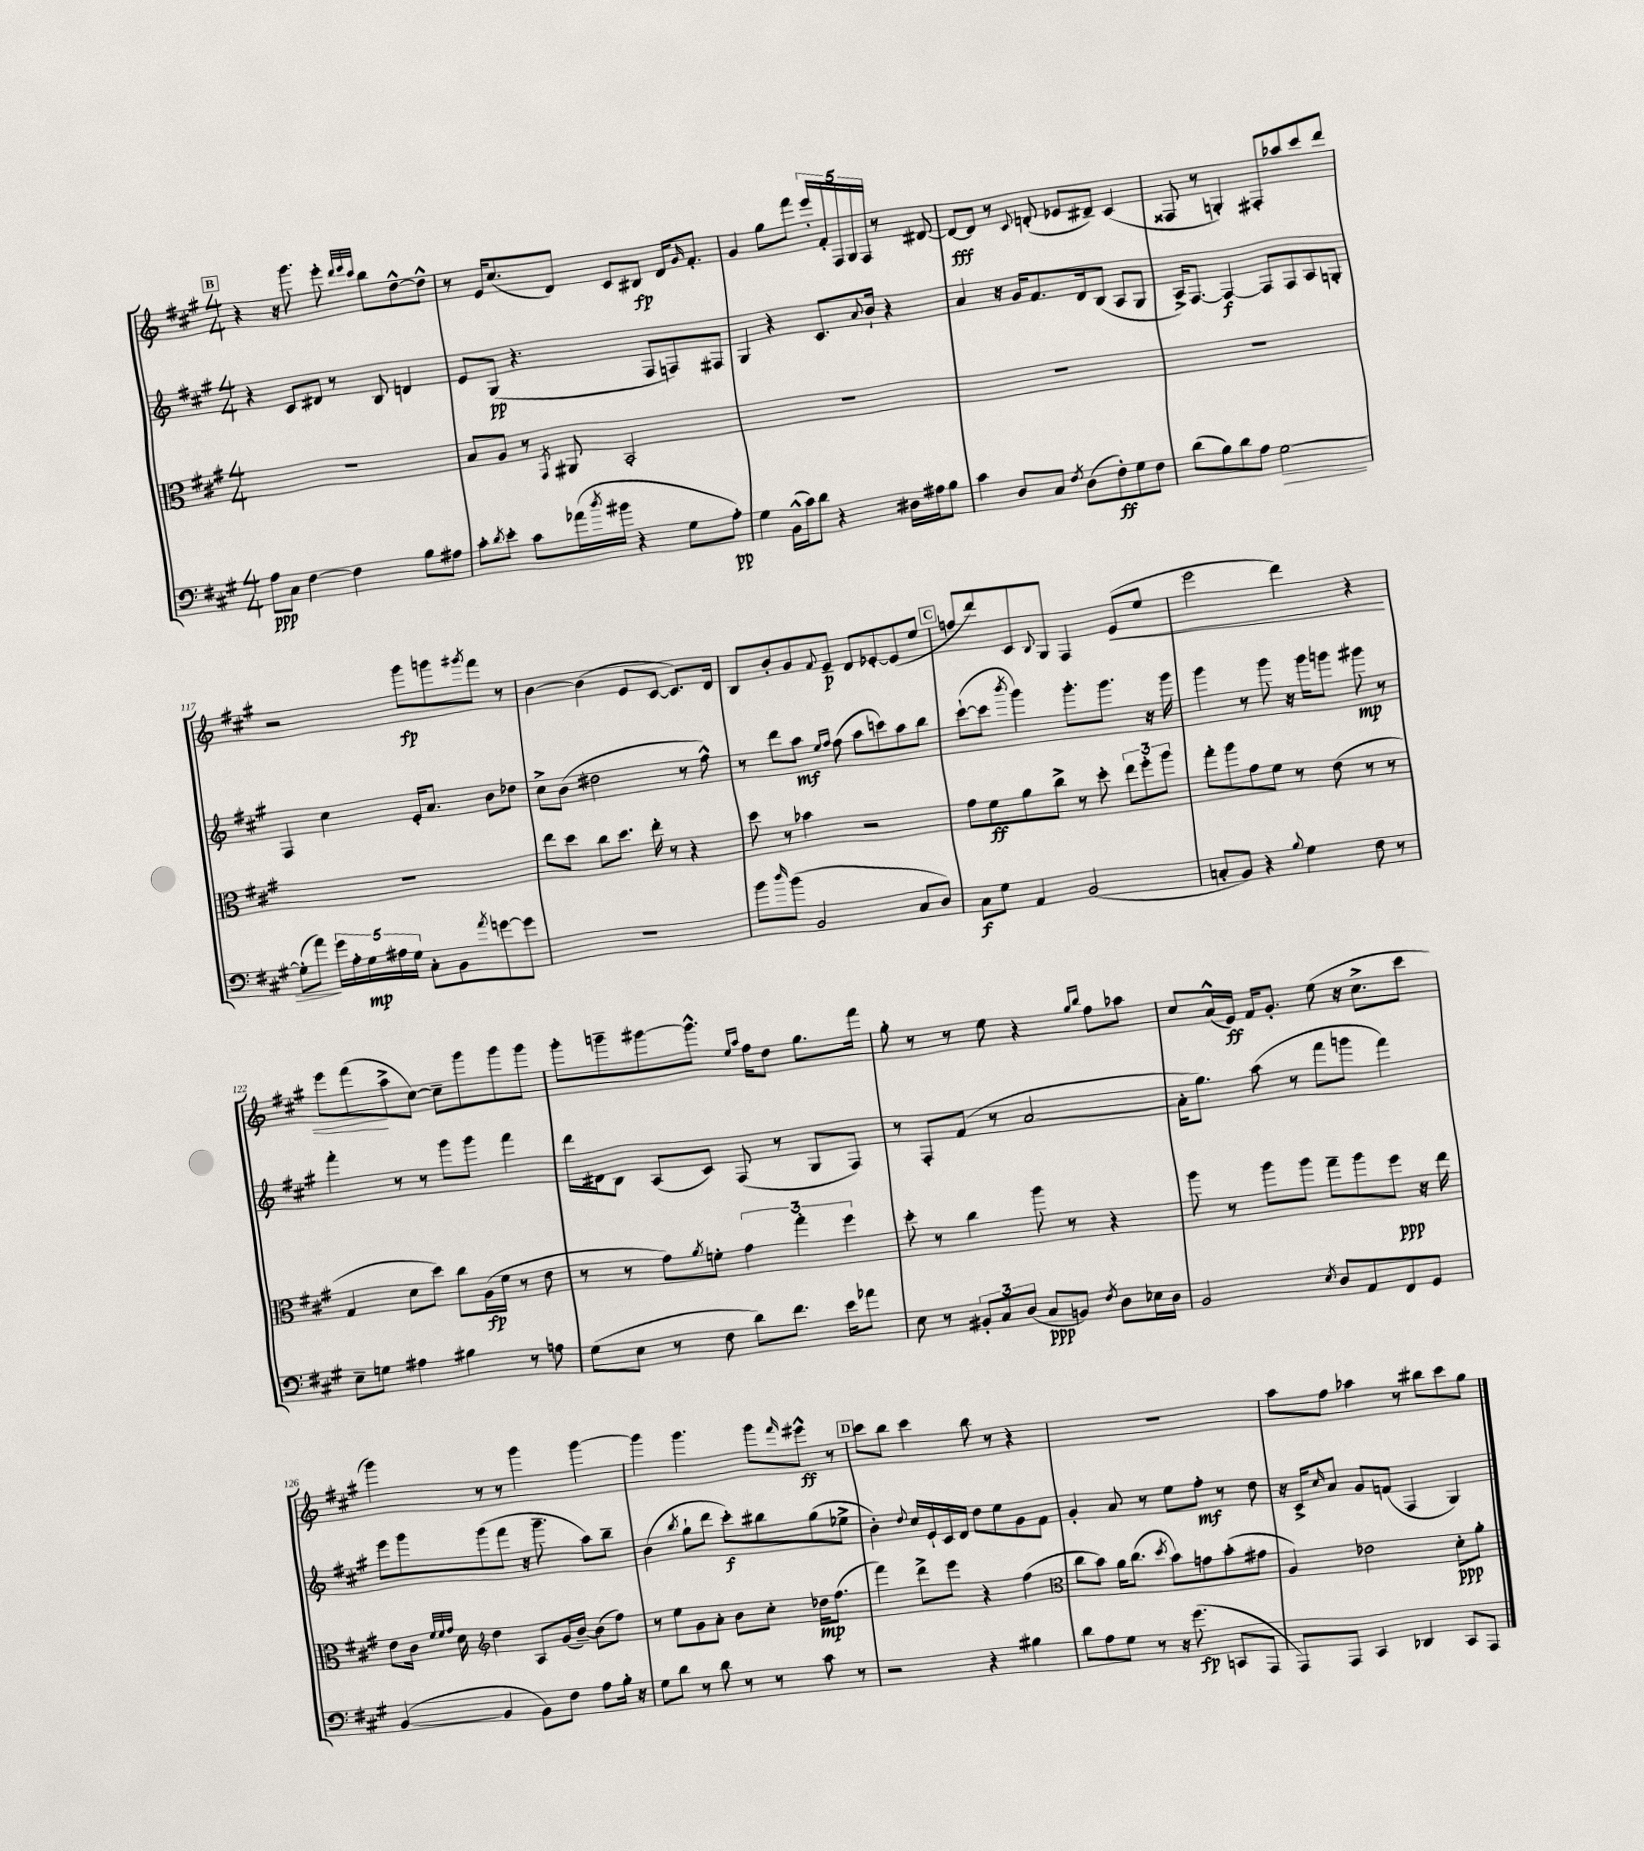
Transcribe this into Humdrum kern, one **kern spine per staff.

**kern	**kern	**kern	**kern
*staff4	*staff3	*staff2	*staff1
*clefF4	*clefC3	*clefG2	*clefG2
*k[f#c#g#]	*k[f#c#g#]	*k[f#c#g#]	*k[f#c#g#]
*M4/4	*M4/4	*M4/4	*M4/4
8A	1r	4r	4r
8C#	.	.	.
[4F#	.	8c#	16r
.	.	.	8.ggg#
.	.	8d#	.
4F#]	.	8r	8eee'
.	.	.	32qqddd
.	.	.	32qqeee
.	.	.	32qqccc#
.	.	8B	8bb
8B	.	4d	[8dd^^
8A#	.	.	8dd^^]
=	=	=	=
8c#'	8B	8e	8r
8qd	.	.	.
8e'	8A	(8G#	16e
.	.	.	(8.cc#
8c#	8r	4.r	.
.	8qGG#	.	.
(16a-	8AA#	.	8d)
8qdd	.	.	.
16b#	.	.	.
4r	2BB'	.	8c#
.	.	8F#	8B#
8G#	.	8F)	16d
.	.	.	16qqg#
.	.	.	8.f#'
8A')	.	8F#	.
=	=	=	=
4G#	1r	4G#	4g#
(16BB^^	.	4r	8gg#
16c#)	.	.	.
8d	.	.	8fff#
4r	.	8.c#	20eee'
.	.	.	20f#'
.	.	.	20F#
.	.	.	20G#
.	.	8qqa	.
.	.	16b`	.
.	.	.	20F#
16D#	.	4r	8r
16A#	.	.	.
8B	.	.	[8d#
=	=	=	=
4c#	1r	4a	8d#_
.	.	.	8d#]
8D	.	16r	8r
.	.	16g#	.
.	.	.	8qqc#
8C#	.	8.f#	(8d'
8qF#	.	.	.
(8D	.	.	8e-
.	.	16d	.
8F#')	.	(8B	8d#~)
8G#	.	8A	(4c#
8F#	.	8G#	.
=	=	=	=
(8d	1r	16A^)	8F##
.	.	[8.F#	.
8B)	.	.	8r
8d	.	4F#_	4G')
8A	.	.	.
[2G#	.	8F#]	8F#'
.	.	8F#	8aa-
.	.	8A	8ccc#
.	.	8G'	8ddd
=	=	=	=
(8G#']	1r	4F#	2r
8a)	.	.	.
20g#	.	4cc#	.
20A'	.	.	.
20G#	.	.	.
20A#	.	.	.
20G#	.	.	.
8C#'	.	16e'	8ggg#
.	.	8.a	.
8BB	.	.	8ggg
8qa	.	.	8qggg#
[8g	.	8b	8fff#
8g]	.	8dd-	8r
=	=	=	=
1r	8ee	8cc#^	[4b
.	8dd	(8b	.
.	8cc#	2dd#	(4b]
.	8.dd	.	.
.	.	.	8e
.	16ee'	.	.
.	8r	.	[8c#
.	4r	8r	8.c#])
.	.	8ff#^^)	.
.	.	.	16d
=	=	=	=
8b	8dd	8r	8B
16qqdd	.	.	.
(8b	8r	8ddd	8b'
2BB	4b-	8aa	8g#
.	.	16qqee	.
.	.	16qqff#	8qqf#
.	.	(8ff#	8e~
.	2r	8aa	8d
.	.	8ccc)	[8e-'
8C#	.	8aa	(8e-]
8D)	.	8bb	8ee
=	=	=	=
8C#	8g#	([8ccc#`	8ff
8G#	8f#	8ccc#]	8ddd)
.	.	8qbbb	.
4AA	8a	4ggg#)	8c#
.	.	.	8qqB
.	8cc#^	.	8G#
(2BB	8r	8.ggg#'	4F#
.	8dd'	.	.
.	.	8.ggg#	.
.	12ee	.	(8e
.	12ff#'	.	.
.	.	16r	8ee
.	12aa	.	.
.	.	16ggg#	.
=	=	=	=
8C'	8gg#'	4ggg#	2eee
8BB)	8aa	.	.
4r	8g#	8r	.
.	8f#	8ggg#	.
8qqB	.	.	.
4G#	8r	16r	4ddd)
.	.	16ggg#	.
.	(8e	8ggg	.
8F#	8r	8ggg#	4r
8r	8r	8r	.
=	=	=	=
8E~	4G#	4fff#'	8eee
8G	.	.	(8fff#
4A#	8d	8r	8aa^
.	8dd)	8r	[8cc#)
4B#	8cc#	8ggg#	8cc#~]
.	(16A	8ggg#	8ggg#
.	16f#	.	.
8r	8r	4fff#	8ggg#
8A	8e	.	8ggg#
=	=	=	=
(8G#	8r	16ddd	8ggg#'
.	.	16d#	.
8E	8r	8B	8ggg~
8r	8g#)	(8A	[8ggg#
.	8qa	.	.
8F#	8f'	8c#)	8.ggg#^^]
8d)	6g#	(8F#	.
.	.	.	16qqee
.	.	.	16qqaa
.	.	.	16ff#
8.f#	.	8r	8dd
.	6gg#'	.	.
.	.	8G#	8.gg#
16e	.	.	.
.	6ff#	.	.
8a-	.	8F#)	.
.	.	.	16fff#
=	=	=	=
8E	8dd'	8r	8gg#'
8r	8r	8F#'	8r
12BB#'	4cc#	(8f#	8r
12C#	.	.	.
.	.	8r	8ee
(12D	.	.	.
8C#	8aa	[2a	4r
8BB)	8r	.	.
.	.	.	16qqgg#
8qF#	.	.	16qqbb
8D	4r	.	8ff#
16E-	.	.	8aa-
16D	.	.	.
=	=	=	=
2BB	8aa	16a']	8cc#
.	.	8.gg#)	.
.	8r	.	(16a^^
.	.	.	16e)
.	8aa	(8aa	16f#
.	.	.	8.g#'
.	8aa	8r	.
8qE	.	.	.
8D	8gg#~	8fff#	(8ee
8AA	8aa	8ggg	16r
.	.	.	8.cc#^
8FF#	8ff#	4fff#)	.
8GG#	16r	.	8ccc#
.	16ee	.	.
=	=	=	=
([4BB	8e	8eee	4ggg#)
.	16c#	8ggg#	.
.	32qqf#	.	.
.	32qqf#	.	.
.	32qqg#	.	.
.	16d	.	.
*	*clefG2	*	*
4BB]	4dd	(8ggg#	8r
.	.	8fff#	8r
8BB)	8A	16r	4ggg#
.	.	8.ggg#~	.
8F#	(16g#	.	.
.	[16b~)	.	.
8A	(8b]	8aa)	[4ggg#
16B'	8ff#)	8bb~	.
16r	.	.	.
=	=	=	=
8G#	8r	(4b	4ggg#]
8d	8ee	.	.
.	.	8qbb	.
8r	8g#	8gg#`	4.ggg#
8d	8a'	8ddd	.
8r	8b	8ccc#')	.
8r	8cc#'	8bb#	8ggg#
.	.	.	16qqfff#
8c#	16dd-	(8gg#	8eee#^^
.	(8.ff#	.	.
8r	.	8ee-^	8r
=	=	=	=
2r	4fff#)	4b')	8ccc#
.	.	.	8bb
.	.	8qqdd	.
.	8ddd^	16cc#	4ccc#
.	.	16e`	.
.	8eee	16c#	.
.	.	16d	.
4r	4r	8dd	8bb
.	.	8ee	8r
4B#	(4ff#	8g#	4r
.	.	8f#	.
=	=	=	=
*	*clefC3	*	*
8d	8cc#	4g#'	1r
8A	8b)	.	.
8G#	16a	8a	.
.	(8.cc#	.	.
8r	.	8r	.
.	8qdd	.	.
16r	8b)	8ee	.
(8.g#	.	.	.
.	8g	8ff#'	.
8CC	(8b'	8r	.
8AAA	8g#	8dd	.
=	=	=	=
8AAA)	4A)	16r	8aa
.	.	16c#^	.
.	.	16qqcc#	.
8AAA	.	8a	8ff#
4CC#	2e-	8g#	4aa-
.	.	(8f	.
4DD-	.	4F#	8r
.	.	.	8bb#
8CC#	8d'	4G#)	8ccc#
8AAA	8a'	.	8gg#
==	==	==	==
*-	*-	*-	*-
